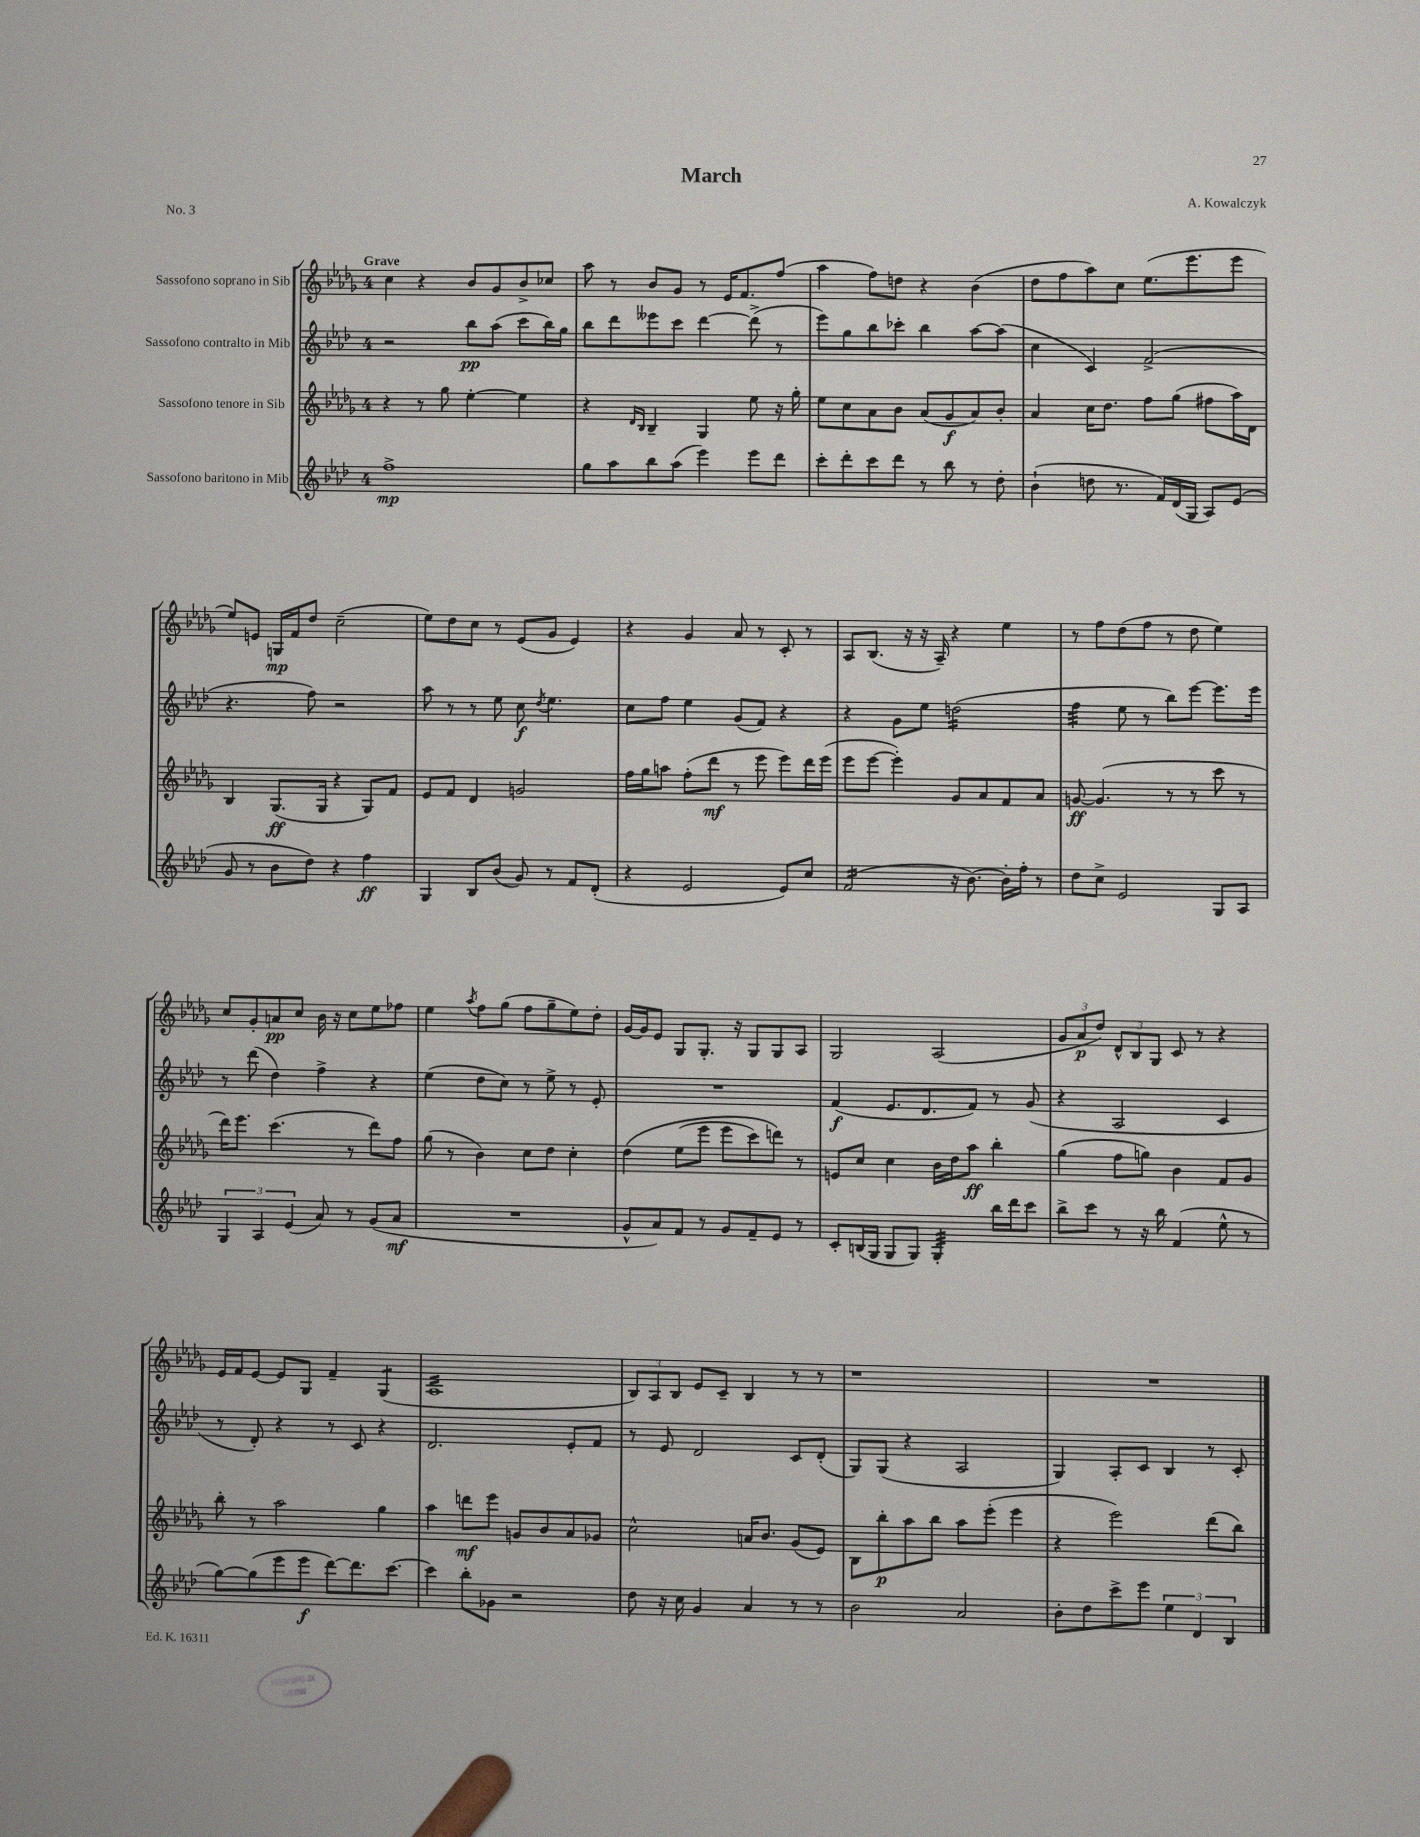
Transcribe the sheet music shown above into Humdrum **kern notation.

**kern	**kern	**kern	**kern
*staff4	*staff3	*staff2	*staff1
*clefG2	*clefG2	*clefG2	*clefG2
*k[b-e-a-d-]	*k[b-e-a-d-g-]	*k[b-e-a-d-]	*k[b-e-a-d-g-]
*M4/4	*M4/4	*M4/4	*M4/4
1ff^	4r	2r	4cc
.	8r	.	4r
.	8gg-	.	.
.	[4ee-'	8bb-	8b-
.	.	(8aa-	8g-
.	4ee-]	8ccc	8b-^
.	.	16bb-)	8cc-
.	.	16gg	.
=	=	=	=
8gg	4r	8bb-	8aa-
8aa-	.	8ddd-	8r
.	16qqd-	.	.
.	16qqB-	.	.
8bb-	4B-~	8eee--	8b-
(8aa-	.	8ccc	8g-
4eee-)	4G-	[4ddd-	8r
.	.	.	16e-
.	.	.	8.f
8eee-	8ee-	(8ddd-^]	.
8ddd-	16r	8r	(8ff
.	16gg-'	.	.
=	=	=	=
8ccc'	8ee-	8eee-)	4aa-
8ddd-'	8cc	8gg	.
8ccc	8a-	8bb-	8ff)
8ddd-	8b-	8ccc-'	8dd
8r	(8a-	4bb-	4r
8bb-	8g-	.	.
8r	8a-)	[8aa-	(4b-
8dd-'	8b-'	(8aa-]	.
=	=	=	=
(4b-`	4a-	4cc	8dd-
.	.	.	8ff
8dd	16cc	4c)	8aa-)
.	8.dd-	.	.
8.r	.	.	8cc
.	8ff	(2f^	(8.ee-
16f)	.	.	.
(16d-	(8gg-	.	.
16G	.	.	8.eee-
8A-)	8ff#	.	.
(8e-	16aa-)	.	8eee-
.	16d-	.	.
=	=	=	=
8g	4B-	4.r	8ee-)
8r	.	.	8e
8b-	(8.G-	.	16G
.	.	.	16f
8dd-)	.	8ff)	8dd-
.	16G-	.	.
4r	4r	2r	(2cc~
4ff	8G-)	.	.
.	8f	.	.
=	=	=	=
4G	8e-	8aa-	8ee-)
.	8f	8r	8dd-
8B-	4d-	8r	8cc
(8b-	.	8ee-	8r
8g)	2g	8cc	(8e-
.	.	8qdd-	.
8r	.	4.ee-	8g-
8f	.	.	4e-)
(8d-'	.	.	.
=	=	=	=
4r	16ff	8cc	4r
.	16gg-	.	.
.	8aa	8ff	.
2e-	(8ff'	4ee-	4g-
.	8ddd-	.	.
.	8r	(8g	8a-
.	8eee-	8f)	8r
8e-)	8eee-)	4r	8c'
8cc	16ddd-	.	8r
.	(16eee-	.	.
=	=	=	=
(2f	8eee-	4r	8A-
.	[8eee-	.	(8.B-
.	4eee-'])	8g	.
.	.	.	16r
.	.	8ee-	16r
.	.	.	16A-~)
16r	8g-	(2dd	4r
[8.b-)	.	.	.
.	8a-	.	.
16b-']	8f	.	4ee-
16ff'	.	.	.
8r	8a-	.	.
=	=	=	=
8dd-	[8g	4ff	8r
8cc^	(4.g]	.	8ff
2e-	.	8ee-	(8dd-
.	.	8r	8ff
.	8r	8bb-)	8r
.	8r	[8eee-	8dd-
8G	8ccc	8.eee-]	4ee-)
8A-	8r	.	.
.	.	16eee-	.
=	=	=	=
6G	16ddd-)	8r	8cc
.	8.eee-	.	.
.	.	(8ddd-	8g-'
6A-	.	.	.
.	(4.ccc	4dd-)	8a
(6e-	.	.	.
.	.	.	8cc
8a-)	.	4ff^	16b-
.	.	.	16r
8r	8r	.	8cc
(8g	8ddd-)	4r	8ee-
8a-	8ff	.	8ff-
=	=	=	=
1r	(8gg-	(4ee-	4ee-
.	8r	.	.
.	.	.	8qaa-
.	4b-)	8dd-	8ff
.	.	8cc)	(8gg-
.	8cc	8r	8ff
.	8dd-	8ee-^	8gg-~
.	4cc'	8r	8ee-)
.	.	8e-'	8dd-'
=	=	=	=
8g^^	&(4dd-	1r	[16g-
.	.	.	16g-]
8a-)	.	.	8e-
8f	(8ee-	.	8G-
8r	8eee-	.	8.G-'
8g	8eee-	.	.
.	.	.	16r
8f~	8ccc)	.	8G-
8e-	8ddd&)	.	8G-
8r	8r	.	8A-
=	=	=	=
8c'	8e	(4f	2G-
(16B	8cc	.	.
16G	.	.	.
8G	4cc	8.e-	.
8G)	.	.	.
.	.	8.d-	.
4G'	16b-	.	(2A-
.	16dd-	.	.
.	8aa-	8f)	.
16bb-	4bb-'	8r	.
16ddd-	.	.	.
8ccc	.	(8g	.
=	=	=	=
8bb-^	(4gg-	4r	12g-
.	.	.	12a-
8ccc	.	.	.
.	.	.	12dd-)
8r	8ff	2A-	12d-^^
.	.	.	12B-
16r	8gg)	.	.
.	.	.	12G-
16bb-	.	.	.
(4f	4b-	.	8c
.	.	.	8r
8ee-^^	8f	4c	4r
8r	8g-	.	.
=	=	=	=
[8gg)	8bb-'	8r	16e-
.	.	.	16f
(8gg]	8r	8d-')	[8e-
8eee-	2aa-	4r	8e-]
8eee-	.	.	8G-
[8ddd-)	.	8r	4f~
8.ddd-]	.	8c	.
.	4gg-	4r	(4G-
[8.ccc	.	.	.
=	=	=	=
4ccc]	4aa-	2.d-	1A-
8bb-'	8ddd	.	.
8g-	8eee-	.	.
2r	8g	.	.
.	8b-	.	.
.	8a-	8e-'	.
.	8g-	8f	.
=	=	=	=
8dd-	2cc^^	8r	12B-)
.	.	.	12A-
16r	.	8e-	.
.	.	.	12B-
16cc	.	.	.
4g	.	2d-	8e-
.	.	.	8c~
4a-	16a	.	4B-
.	8.b-	.	.
8r	(8g-	8c	8r
8r	8e-)	(8d-'	8r
=	=	=	=
2b-	8B-	8G)	1r
.	8bb-'	(8G	.
.	8aa-	4r	.
.	8bb-	.	.
2a-	8aa-	2A-	.
.	(8eee-'	.	.
.	4eee-	.	.
=	=	=	=
8b-'	4r	4G)	1r
8dd-	.	.	.
8ccc^	2eee-)	8A-'	.
8eee-	.	8c	.
6ee-	.	4B-	.
6d-	.	.	.
.	(8ddd-	8r	.
6B-	.	.	.
.	8bb-)	8c'	.
==	==	==	==
*-	*-	*-	*-
